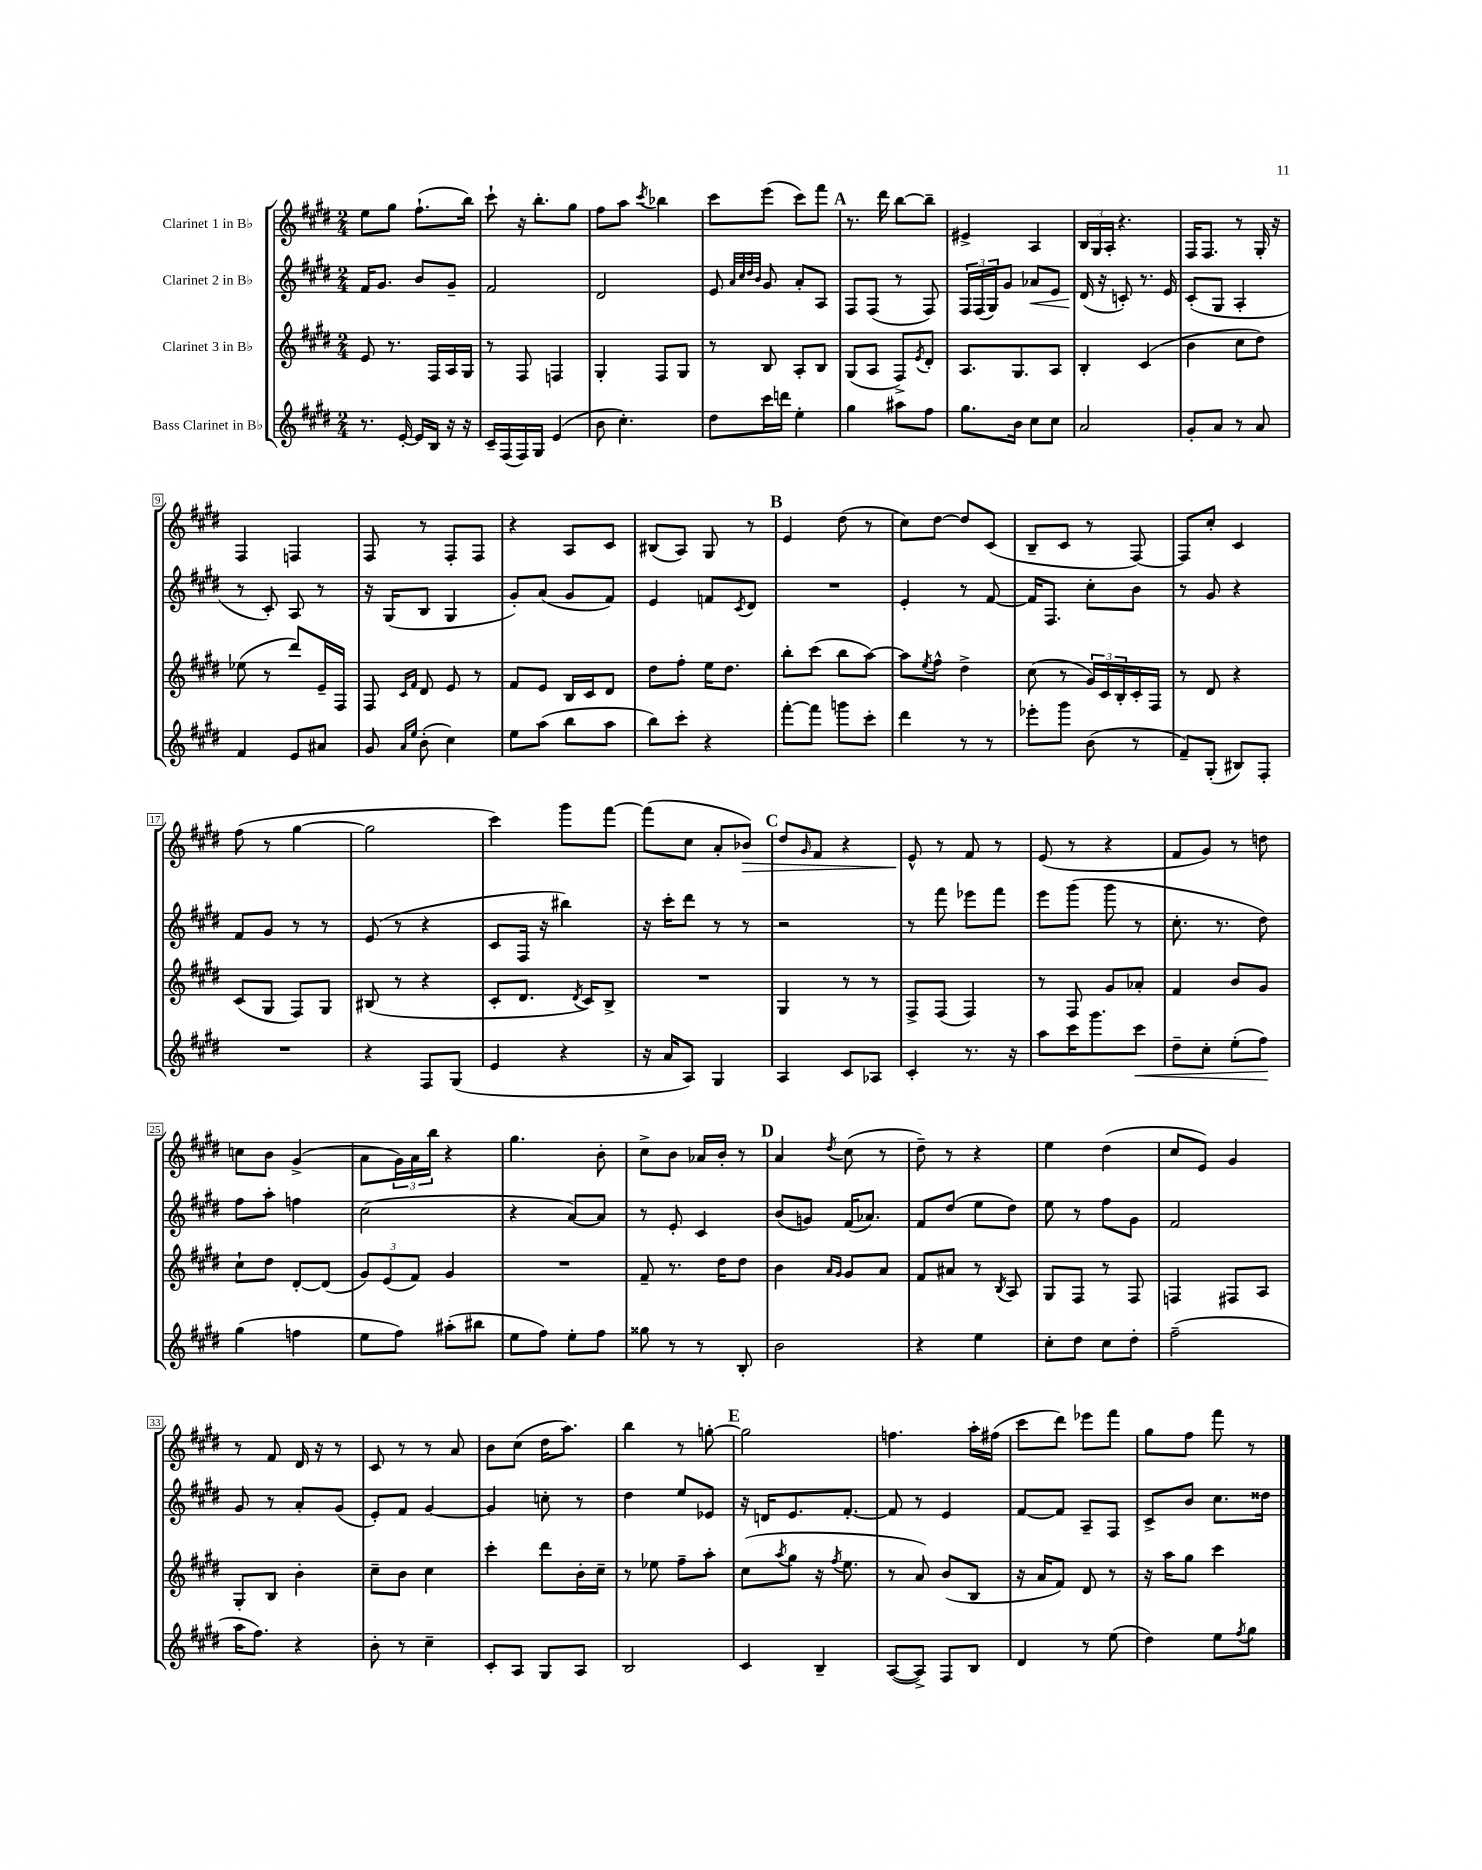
<<
\new StaffGroup <<
\new Staff = "s0" \with { instrumentName = "Clarinet 1 in Bb" } {
    \clef treble \key e \major \numericTimeSignature \time 2/4
    e''8 gis''8 fis''8.-!( b''16) |
    cis'''8-! r16 b''8.-. gis''8 |
    fis''8 a''8 \acciaccatura { cis'''8 } bes''4 |
    cis'''8 e'''8( cis'''8) fis'''8 |
    \mark \markup { \bold "A" } r8. dis'''16 b''8~ b''8-- |
    eis'4-> a4 |
    \tuplet 3/2 { b16 gis16 a16-. } r4. |
    fis16 fis8. r8 gis16-. r16 |
    fis4 f4 |
    fis8 r8 fis8-. fis8 |
    r4 a8 cis'8 |
    bis8( a8) gis8 r8 |
    \mark \markup { \bold "B" } e'4 dis''8( r8 |
    cis''8) dis''8~ dis''8 cis'8( |
    b8-- cis'8 r8 fis8~) |
    fis8 cis''8-. cis'4 |
    fis''8( r8 gis''4~ |
    gis''2 |
    cis'''4) gis'''8 fis'''8~ |
    fis'''8( cis''8 a'8-. bes'8\>) |
    \mark \markup { \bold "C" } dis''8 \grace { gis'16 } fis'8 r4 |
    e'8-^\! r8 fis'8 r8 |
    e'8( r8 r4 |
    fis'8 gis'8) r8 d''8 |
    c''8 b'8 gis'4->( |
    a'8 \tuplet 3/2 { gis'16) a'16 b''16 } r4 |
    gis''4. b'8-. |
    cis''8-> b'8 aes'16 b'16-. r8 |
    \mark \markup { \bold "D" } a'4 \acciaccatura { dis''8 } cis''8( r8 |
    dis''8--) r8 r4 |
    e''4 dis''4( |
    cis''8 e'8) gis'4 |
    r8 fis'8 dis'16 r16 r8 |
    cis'8 r8 r8 a'8 |
    b'8 cis''8( dis''16 a''8.) |
    b''4 r8 g''8~-. |
    \mark \markup { \bold "E" } g''2 |
    f''4. a''16-. fis''16( |
    cis'''8 dis'''8) ees'''8 fis'''8 |
    gis''8 fis''8 fis'''8 r8 \bar "|." |
}
\new Staff = "s1" \with { instrumentName = "Clarinet 2 in Bb" } {
    \clef treble \key e \major \numericTimeSignature \time 2/4
    fis'16 gis'8. b'8 gis'8-- |
    fis'2 |
    dis'2 |
    e'8 \grace { a'32 cis''32 dis''32 b'32 } gis'8 a'8-. a8 |
    \mark \markup { \bold "A" } fis8 fis8( r8 fis8) |
    \tuplet 3/2 { fis16 fis16( gis16) } gis'8 aes'8\< e'8 |
    dis'16\!( r16 c'8-.) r8. e'16 |
    cis'8-.( gis8 a4-. |
    r8 cis'8-.) a8 r8 |
    r16 gis16( b8 gis4 |
    gis'8-.) a'8( gis'8 fis'8) |
    e'4 f'8 \acciaccatura { cis'8 } dis'8 |
    \mark \markup { \bold "B" } R2 |
    e'4-. r8 fis'8~ |
    fis'16 fis8. cis''8-. b'8 |
    r8 gis'8 r4 |
    fis'8 gis'8 r8 r8 |
    e'8( r8 r4 |
    cis'8 fis16 r16 bis''4) |
    r16 cis'''16-. dis'''8 r8 r8 |
    \mark \markup { \bold "C" } r2 |
    r8 fis'''8 ees'''8 fis'''8 |
    e'''8 gis'''8( gis'''8 r8 |
    cis''8.-. r8. dis''8) |
    fis''8 a''8-. f''4 |
    cis''2( |
    r4 a'8~) a'8 |
    r8 e'8-. cis'4 |
    \mark \markup { \bold "D" } b'8( g'8) fis'16( aes'8.) |
    fis'8 dis''8( e''8 dis''8) |
    e''8 r8 fis''8 gis'8 |
    fis'2 |
    gis'8 r8 a'8-. gis'8( |
    e'8-.) fis'8 gis'4~ |
    gis'4 c''8-. r8 |
    dis''4 e''8 ees'8 |
    \mark \markup { \bold "E" } r16 d'16 e'8. fis'8.~-. |
    fis'8 r8 e'4 |
    fis'8~ fis'8 a8-- fis8 |
    cis'8-> b'8 cis''8. disis''16 \bar "|." |
}
\new Staff = "s2" \with { instrumentName = "Clarinet 3 in Bb" } {
    \clef treble \key e \major \numericTimeSignature \time 2/4
    e'8 r8. fis16 a16 gis16 |
    r8 fis8 f4 |
    gis4-. fis8 gis8 |
    r8 b8 a8-. b8 |
    \mark \markup { \bold "A" } gis8( a8 fis8->) \acciaccatura { e'8 } dis'8-. |
    a8. gis8. a8 |
    b4-. cis'4( |
    b'4 cis''8 dis''8) |
    ees''8( r8 dis'''8) e'16-- fis16 |
    fis8 \grace { cis'16 fis'16 } dis'8 e'8 r8 |
    fis'8 e'8 b16 cis'16 dis'8 |
    dis''8 fis''8-. e''16 dis''8. |
    \mark \markup { \bold "B" } b''8-. cis'''8( b''8 a''8~) |
    a''8 \acciaccatura { e''8 } fis''8-^ dis''4-> |
    cis''8( r8 \tuplet 3/2 { gis'16) cis'16 b16-. } cis'16-. fis16 |
    r8 dis'8 r4 |
    cis'8( gis8 fis8) gis8 |
    bis8( r8 r4 |
    cis'8-. dis'8. \acciaccatura { dis'8 } cis'16) b8-> |
    R2 |
    \mark \markup { \bold "C" } gis4 r8 r8 |
    fis8-> fis8( fis4) |
    r8 fis8 gis'8 aes'8-. |
    fis'4 b'8 gis'8 |
    cis''8-! dis''8 dis'8~-. dis'8( |
    \tuplet 3/2 { gis'8) e'8( fis'8) } gis'4 |
    R2 |
    fis'8-- r8. dis''16 dis''8 |
    \mark \markup { \bold "D" } b'4 \grace { a'16 gis'16 } gis'8 a'8 |
    fis'8 ais'8 r8 \acciaccatura { b8 } a8 |
    gis8 fis8 r8 fis8 |
    f4 fis8 a8 |
    gis8-. b8 b'4-. |
    cis''8-- b'8 cis''4 |
    cis'''4-. dis'''8 b'16-. cis''16-- |
    r8 ees''8 fis''8-- a''8-. |
    \mark \markup { \bold "E" } cis''8( \acciaccatura { a''8 } gis''8 r16 \acciaccatura { fis''8 } e''8. |
    r8 a'8) b'8( b8 |
    r16 a'16 fis'8) dis'8 r8 |
    r16 a''16 gis''8 cis'''4 \bar "|." |
}
\new Staff = "s3" \with { instrumentName = "Bass Clarinet in Bb" } {
    \clef treble \key e \major \numericTimeSignature \time 2/4
    r8. e'16~-. e'16 b16 r16 r16 |
    cis'16-- fis16( fis16) gis16 e'4( |
    b'8 cis''4.-.) |
    dis''8 cis'''16 d'''16 e''4-. |
    \mark \markup { \bold "A" } gis''4 ais''8 fis''8 |
    gis''8. b'16 cis''8 cis''8 |
    a'2 |
    gis'8-. a'8 r8 a'8 |
    fis'4 e'8 ais'8 |
    gis'8 \grace { a'16 e''16 } b'8-.( cis''4) |
    e''8 a''8( b''8 a''8 |
    b''8) cis'''8-. r4 |
    \mark \markup { \bold "B" } fis'''8~-. fis'''8 g'''8 cis'''8-. |
    dis'''4 r8 r8 |
    ees'''8-. gis'''8 b'8( r8 |
    fis'8--) gis8-.( bis8) fis8-. |
    R2 |
    r4 fis8 gis8( |
    e'4 r4 |
    r16 a'16 a8) gis4 |
    \mark \markup { \bold "C" } a4 cis'8 aes8 |
    cis'4-. r8. r16 |
    a''8 cis'''16 gis'''8. cis'''8\< |
    dis''8-- cis''8-. e''8-.( fis''8\!) |
    gis''4( f''4 |
    e''8 fis''8) ais''8-.( bis''8 |
    e''8 fis''8) e''8-. fis''8 |
    gisis''8 r8 r8 b8-. |
    \mark \markup { \bold "D" } b'2 |
    r4 e''4 |
    cis''8-. dis''8 cis''8 dis''8-. |
    fis''2--( |
    a''16 fis''8.) r4 |
    b'8-. r8 cis''4-- |
    cis'8-. a8 gis8 a8 |
    b2 |
    \mark \markup { \bold "E" } cis'4 b4-- |
    a8~( a8->) fis8 b8 |
    dis'4 r8 e''8( |
    dis''4) e''8 \acciaccatura { fis''8 } gis''8 \bar "|." |
}
>>
>>
\layout { \context { \Score \override BarNumber.stencil = #(make-stencil-boxer 0.1 0.3 ly:text-interface::print) } }
